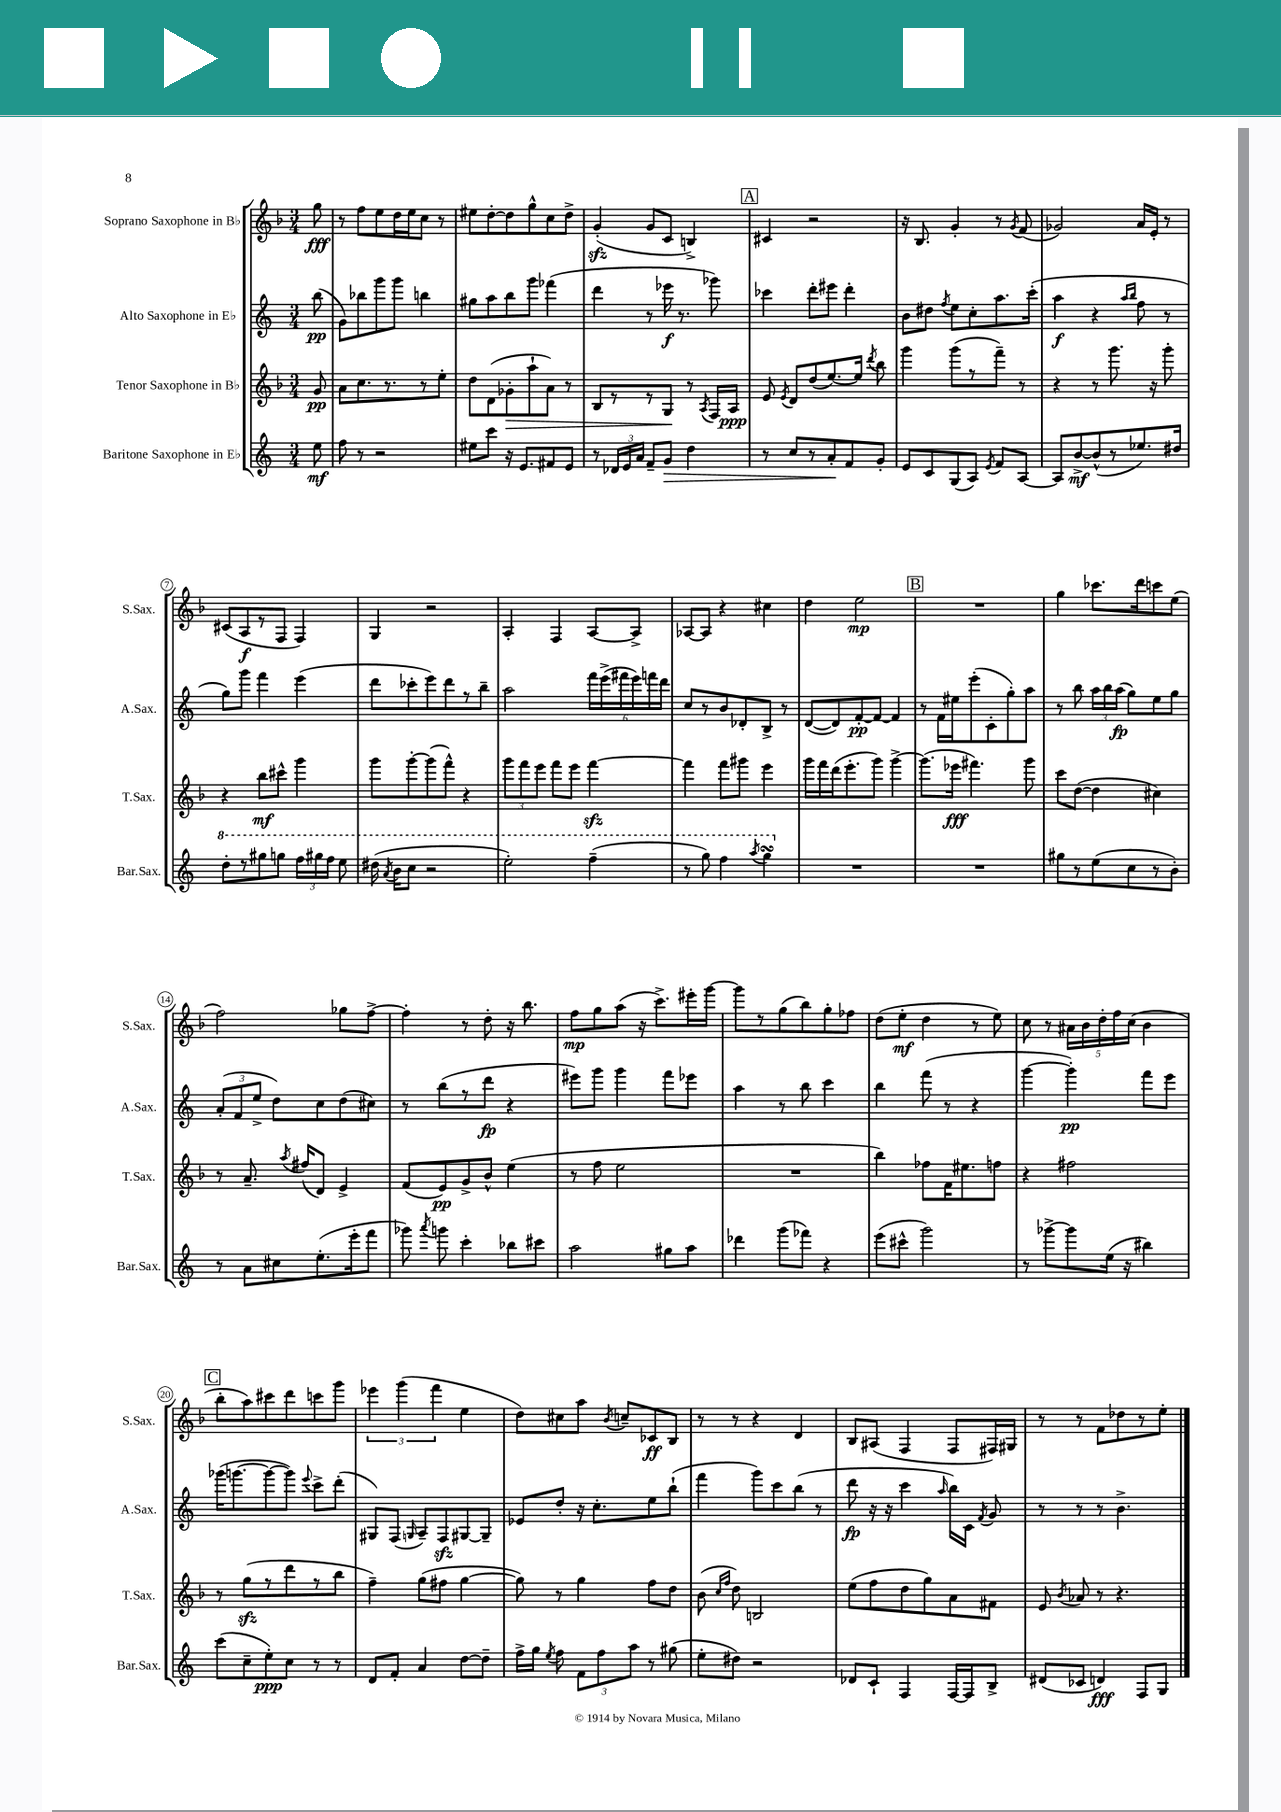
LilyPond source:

<<
\new StaffGroup <<
\new Staff = "s0" \with { instrumentName = "Soprano Saxophone in Bb" shortInstrumentName = "S.Sax." } {
    \clef treble \key f \major \numericTimeSignature \time 3/4 \partial 8
    \autoBeamOff g''8\fff |
    r8 f''8[ e''8 d''16 e''16 c''8] r8 |
    eis''8[ d''8~-. d''8 g''8-^ c''8 d''8]-> |
    g'4-.\sfz( g'8[ c'8] b4->) |
    \mark \markup { \box "A" } cis'4 r2 |
    r16 bes8. g'4-. r8 \acciaccatura { g'8 } f'8( |
    ges'2) a'16[ e'16]-. r8 |
    cis'8[( a8\f r8 f8] f4) |
    g4 r2 |
    a4-. f4 a8[~ a8]-> |
    aes8[~ aes8] r4 cis''4 |
    d''4 e''2\mp |
    \mark \markup { \box "B" } R2. |
    g''4 ces'''8.[ d'''16 c'''8 e''8]( |
    f''2) ges''8[ f''8]~-> |
    f''4-. r8 d''8-. r16 bes''8. |
    f''8[\mp g''8 a''8]( r16 c'''8.[->) eis'''16-. g'''16]~ |
    g'''8[ r8 g''8( bes''8) g''8-. fes''8] |
    d''8[( e''8]-.\mf d''4 r8 e''8) |
    c''8 r8 \tuplet 5/4 { ais'16[ bes'16 d''16-. f''16 c''16]( } bes'4 |
    \mark \markup { \box "C" } bes''8[-. a''8) cis'''8 d'''8 c'''8 g'''8] |
    \tuplet 3/2 { ees'''4 g'''4( f'''4 } e''4 |
    d''8[) cis''8 a''8] \acciaccatura { bes'8 } c''8[-- ces'8\ff bes8] |
    r8 r8 r4 d'4 |
    bes8[ ais8]( f4 f8[ fis16) gis16] |
    r8 r8 f'8[ des''8 r8 e''8]-. \bar "|." |
}
\new Staff = "s1" \with { instrumentName = "Alto Saxophone in Eb" shortInstrumentName = "A.Sax." } {
    \clef treble \key c \major \numericTimeSignature \time 3/4 \partial 8
    \autoBeamOff b''8\pp( |
    g'8[) bes''8 g'''8 g'''8] b''4 |
    gis''8[ a''8 b''8 g'''8] fes'''4( |
    d'''4 r8 ees'''16\f r8. ges'''8) |
    \mark \markup { \box "A" } ces'''4 d'''8[-. eis'''8] d'''4-. |
    b'8[ dis''8] \acciaccatura { f''8 } e''8[ c''8-. a''8. c'''16]-.( |
    a''4\f r4 \grace { a''16[ b''16] } f''8 r8 |
    g''8[) g'''8] f'''4 e'''4( |
    d'''8[ ces'''8-. e'''8) d'''8 r8 b''8]-- |
    a''2 \tuplet 6/4 { f'''16[ e'''16->( fis'''16 e'''16) f'''16 d'''16] } |
    c''8[ r8 b'8 des'8-. b8]-> r8 |
    d'8[~( d'8) f'8~-.\pp f'8]~ f'4 |
    \mark \markup { \box "B" } r8 f'16[ eis''16 e'''8-.( c'8-. g''8-.) a''8] |
    r8 b''8 \tuplet 3/2 { a''16[ b''16 a''16]\fp( } g''8[) e''8 g''8] |
    \tuplet 3/2 { a'8[-.( f'8 e''8]-> } d''8[) c''8 d''8( cis''8]) |
    r8 b''8[( r8 d'''8]\fp r4 |
    eis'''8[) g'''8] g'''4 f'''8[ ees'''8] |
    a''4 r8 b''8 c'''4 |
    b''4 f'''8( r8 r4 |
    g'''4~ g'''4-.\pp) f'''8[ e'''8] |
    \mark \markup { \box "C" } ges'''16[( g'''8.~ g'''8~ g'''8]) \appoggiatura { e'''8 } c'''8[-> d'''8]-.( |
    gis8[) f8]( \grace { g16 } a8[--) f8\sfz gis8~ gis8]-- |
    ees'8[ d''8]-. r16 c''8.[-. e''8 b''8]-!( |
    f'''4 g'''8[) c'''8 b''8]( r8 |
    d'''8\fp r16 r16 c'''4 \grace { a''16 } b''16[) c'16] \acciaccatura { f'8 } g'8 |
    r8 r8 r8 b'4.-> \bar "|." |
}
\new Staff = "s2" \with { instrumentName = "Tenor Saxophone in Bb" shortInstrumentName = "T.Sax." } {
    \clef treble \key f \major \numericTimeSignature \time 3/4 \partial 8
    \autoBeamOff g'8\pp |
    a'8[ c''8. r8. r8 e''8]-. |
    d''8[ d'8( ges'8-.\> a''8-! a'8]) r8 |
    bes8[ r8 r8 g8]\! r8 \acciaccatura { a8 } f16[ a16]\ppp |
    \mark \markup { \box "A" } e'8 \acciaccatura { e'8 } d'8[ d''8( e''8.~) e''16] \acciaccatura { d'''8 } bes''8 |
    g'''4 g'''8[( r8 f'''8]--) r8 |
    r4 r8 g'''8. r16 g'''8-. |
    r4 bes''8[\mf cis'''8]-^ g'''4 |
    g'''8[ g'''8~-. g'''8( f'''8]-^) r4 |
    \tuplet 3/2 { g'''8[ f'''8 e'''8] } f'''8[ e'''8] f'''4~\sfz |
    f'''4 f'''8[ gis'''8] e'''4 |
    g'''16[ f'''16 d'''16( e'''8.-. g'''8]) g'''4~-> |
    \mark \markup { \box "B" } g'''8.[( ees'''16]\fff fis'''4.) g'''8 |
    c'''8[ d''8]~( d''4 cis''4) |
    r8 a'8.-- \acciaccatura { a''8 } fis''16[( d'8]) e'4-> |
    f'8[( e'8\pp) g'8-> bes'8]-^ e''4( |
    r8 f''8 e''2 |
    R2. |
    bes''4) fes''8[ f'16 eis''8. f''8] |
    r4 fis''2 |
    \mark \markup { \box "C" } r8 g''8[\sfz( r8 d'''8 r8 bes''8] |
    f''4--) g''8[( fis''8] g''4~ |
    g''8) r8 g''4 f''8[ d''8] |
    bes'8( \grace { c''16[ f''16] } d''8) b2 |
    e''8[( f''8 d''8 g''8) a'8 fis'8] |
    e'8 \acciaccatura { bes'8 } aes'8 r8 r4. \bar "|." |
}
\new Staff = "s3" \with { instrumentName = "Baritone Saxophone in Eb" shortInstrumentName = "Bar.Sax." } {
    \clef treble \key c \major \numericTimeSignature \time 3/4 \partial 8
    \autoBeamOff e''8\mf |
    f''8 r8 r2 |
    eis''8[ c'''8] r16 e'8.[ fis'8 e'8] |
    r8 \tuplet 3/2 { des'16[ e'16 a'16] } f'8[-- g'8]\> d''4 |
    \mark \markup { \box "A" } r8 c''8[ r8 a'8-.\! f'8 g'8]-. |
    e'8[ c'8 g8( a8]) \acciaccatura { e'8 } f'8[ a8]~ |
    a8[ b'8~->\mf b'8-^( r8 ees''8.) dis''16] |
    \ottava #1 d'''8[-. r8 gis'''8 g'''8] \tuplet 3/2 { f'''16[ gis'''16 f'''16] } e'''8 |
    dis'''16( \acciaccatura { a''8 } b''16[ c'''8] r2 |
    e'''2-.) f'''4--( |
    r8 g'''8) f'''4 \acciaccatura { a'''8 } g'''4\turn \ottava #0 |
    R2. |
    \mark \markup { \box "B" } R2. |
    gis''8[ r8 e''8( c''8 r8 b'8]-.) |
    r8 a'8[ cis''8 e''8.-.( e'''16-. f'''8] |
    ges'''8) \acciaccatura { a'''8 } g'''8 c'''4-. bes''8[ cis'''8] |
    a''2 gis''8[ a''8] |
    des'''4 g'''8[( fes'''8]) r4 |
    e'''8[( cis'''8]-^ g'''2) |
    r8 ges'''8[~-> ges'''8 e''16]( r16 bis''4) |
    \mark \markup { \box "C" } c'''8[( c''8-- e''8-.\ppp) c''8] r8 r8 |
    d'8[ f'8]-. a'4 d''8[~ d''8]-- |
    f''16[-> g''16] \acciaccatura { e''8 } f''8 \tuplet 3/2 { f'8[ f''8 a''8] } r8 gis''8( |
    e''8[-. dis''8]) r2 |
    des'8[ c'8]-! f4 f16[~ f16 b8]-> |
    dis'8[( ces'8] d'4\fff) f8[ g8] \bar "|." |
}
>>
>>
\layout { \context { \Score \override BarNumber.stencil = #(make-stencil-circler 0.1 0.3 ly:text-interface::print) } }
